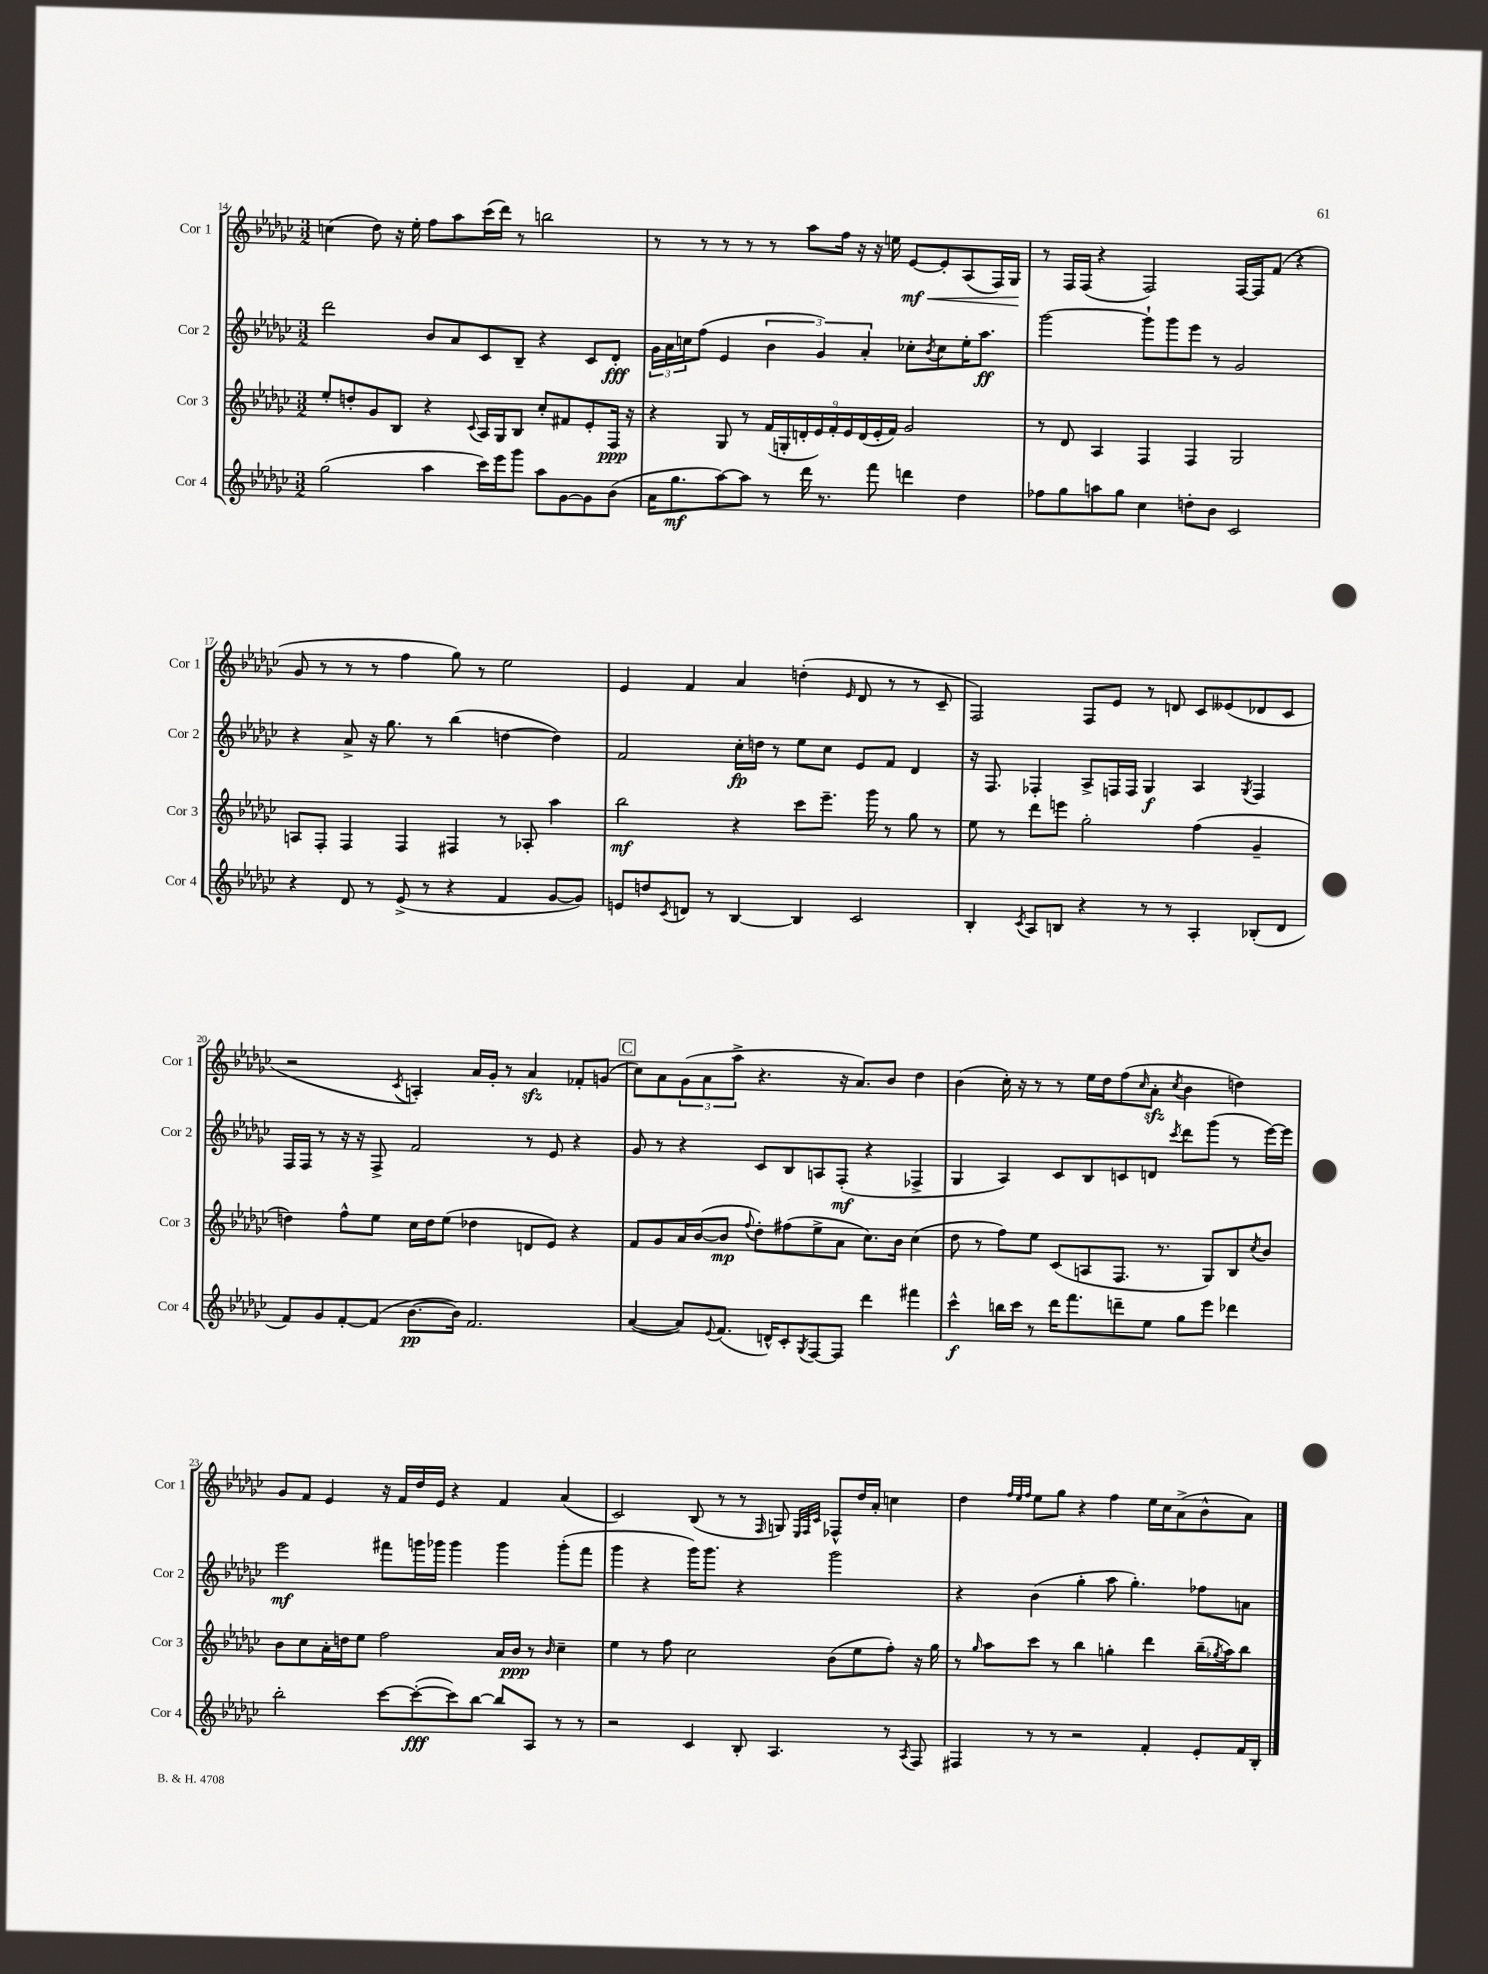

**kern	**kern	**kern	**kern
*staff4	*staff3	*staff2	*staff1
*clefG2	*clefG2	*clefG2	*clefG2
*k[b-e-a-d-g-c-]	*k[b-e-a-d-g-c-]	*k[b-e-a-d-g-c-]	*k[b-e-a-d-g-c-]
*M3/2	*M3/2	*M3/2	*M3/2
(2gg-	8ee-'	2ddd-	(4cc
.	8dd'	.	.
.	8g-	.	8dd-)
.	8B-	.	16r
.	.	.	16ee-'
4aa-	4r	8b-	8ff
.	.	8a-	8aa-
.	8qqc-	.	.
16ccc-)	16A-	8c-	(16ccc-
16eee-	16G-	.	16ddd-)
8ggg-	8B-	8B-~	8r
8aa-	8cc-'	4r	2bb
[8g-	8f#	.	.
8g-]	8e-'	8c-	.
(8b-	16F	8d-'	.
.	16r	.	.
=	=	=	=
16a-	4r	24g-	8r
.	.	24a-	.
8.gg-	.	.	.
.	.	24cc	.
.	.	(8ff	8r
[8aa-)	8G-	4e-	8r
8aa-]	8r	.	8r
8r	(18f	6b-	8r
.	18G'	.	.
.	18d'	.	.
16ddd-	.	.	8aa-
.	18e-)	6g-)	.
8.r	.	.	.
.	18f'	.	.
.	.	.	16ff
.	18e-	.	.
.	.	.	16r
.	(18d	6a-'	.
8fff	.	.	16r
.	18e-'	.	.
.	.	.	16ee
.	18f)	.	.
4ddd	2g-	8cc-'	[8e-
.	.	8qb-	.
.	.	8cc-	8e-']
4dd-	.	16ee-'	(8A-
.	.	8.aa-	.
.	.	.	16F)
.	.	.	16G-
=	=	=	=
8ff-	8r	[2ggg-	8r
8gg-	8d-	.	16F
.	.	.	(16F
8aa	4A-	.	4r
8gg-	.	.	.
4cc-	4F	8ggg-`]	2F)
.	.	8ggg-	.
8dd'	4F	8eee-	.
8b-	.	8r	.
2c-	2G-	2g-	[16F
.	.	.	16F]
.	.	.	(8f
.	.	.	4r
=	=	=	=
4r	8A	4r	8g-
.	8F'	.	8r
8d-	4F	8a-^	8r
8r	.	16r	8r
.	.	8.gg-	.
(8e-^	4F	.	4ff
8r	.	8r	.
4r	4F#	(4bb-	8gg-)
.	.	.	8r
4f	8r	[4dd	2ee-
.	8A-'	.	.
[8g-	4aa-	4dd])	.
8g-])	.	.	.
=	=	=	=
8e	2bb-	2f	4e-
8dd	.	.	.
8qc-	.	.	.
8d	.	.	4f
8r	.	.	.
[4B-	4r	16cc-'	4a-
.	.	16dd	.
.	.	8r	.
4B-]	8ccc-	8ee-	(4dd'
.	8.eee-~	8cc-	.
.	.	.	16qqe-
2c-	.	8e-	8d-
.	16ggg-	.	.
.	8r	8f	8r
.	8gg-	4d-	8r
.	8r	.	8c-~
=	=	=	=
4B-'	8ee-	16r	2F)
.	.	8.F	.
.	8r	.	.
8qc-	.	.	.
8A-	8ddd-	4F-'	.
8B	8eee	.	.
4r	2gg-'	8A-^	8F
.	.	16F	8e-
.	.	16F	.
8r	.	4G-	8r
8r	.	.	8d
4A-'	(4ff	4A-	8c-
.	.	.	(8e--
.	.	8qG-	.
(8B-'	4g-~	4F	8d-
8d-	.	.	8c-
=	=	=	=
8f)	4dd)	16F	2r
.	.	16F	.
8g-	.	8r	.
[8f'	8ff^^	16r	.
.	.	16r	.
(8f]	8ee-	8F^	.
.	.	.	8qc-
[8.b-	16cc-	2f	4A')
.	16dd	.	.
.	(8ee-	.	.
16b-])	.	.	.
2.f	4dd-	.	16a-
.	.	.	16g-'
.	.	.	8r
.	8d	8r	4a-
.	8e-)	8e-	.
.	4r	4r	8f-'
.	.	.	(8g
=	=	=	=
([4a-	8f	8g-	8cc-)
.	8g-	8r	8a-
8a-])	16a-	4r	(12g-
.	([16b-	.	.
.	.	.	12a-
8qqe-	.	.	.
(8.f	8b-]	.	.
.	.	.	12aa-^
.	8qqff	.	.
.	8dd-')	8c-	4.r
16d^^)	.	.	.
8c-'	(8ff#	8B-	.
8qG-	.	.	.
[8F	8ee-^	8A	.
8F]	8a-	(8F'	16r
.	.	.	8.a-)
4ddd-	8.cc-)	4r	.
.	.	.	8b-
.	16b-	.	.
4fff#	(4cc-	4F-^	4dd-
=	=	=	=
4ccc-^^	8dd-	4G-	(4b-
.	8r	.	.
16bb	8ff)	4A-)	16cc-')
16ccc-	.	.	16r
8r	8ee-	.	8r
16ddd-	(8c-	8c-	8r
8.fff	.	.	.
.	8A	8B-	16ee-
.	.	.	16dd-
8ddd~	8.F	8c	(8ff
.	.	.	16qqcc-
8ee-	.	8d	8a-'
.	8.r	.	.
.	.	8qccc-	8qcc-
8gg-	.	8ddd-	4b-
8eee-	8G-)	(8ggg-	.
4ddd-	8B-	8r	4dd)
.	8qcc-	.	.
.	8b-	[16eee-)	.
.	.	16eee-]	.
=	=	=	=
2bb-'	8b-	2eee-	8g-
.	8cc-	.	8f
.	16a-'	.	4e-
.	16dd	.	.
.	8ee-	.	.
[8ccc-	2ff	8fff#	16r
.	.	.	16f
(8ccc-'_	.	16ggg	16dd-
.	.	16ggg-	16e-
8ccc-])	.	4ggg-	4r
[8bb-	.	.	.
8bb-]	16a-	4ggg-	4f
.	16b-	.	.
8A-	8r	.	.
.	16qqb-	.	.
8r	4cc-~	(8ggg-'	(4a-
8r	.	8fff#	.
=	=	=	=
2r	4ee-	4ggg-	2c-)
.	8r	4r	.
.	8ff	.	.
4c-	2cc-	16ggg-)	(8B-
.	.	8.ggg-	.
.	.	.	8r
8B-'	.	4r	8r
.	.	.	16qqF
4.A-	.	.	8G)
.	.	.	32qqE-
.	.	.	32qqF
.	.	.	32qqc-
.	(8b-	2ggg-	8F-^^
.	8ee-	.	16dd-
.	.	.	16a-'
8r	8ff')	.	4cc
8qA-	.	.	.
8F	16r	.	.
.	16gg-	.	.
=	=	=	=
4F#	8r	4r	4dd-
.	16qqgg-	.	.
.	8aa-	.	.
.	.	.	32qqff
.	.	.	32qqee-
.	.	.	32qqff
8r	8ccc-	(4b-	8ee-
8r	8r	.	8gg-
2r	4bb-	4gg-'	4r
.	4gg'	8aa-	4ff
.	.	4.gg-')	.
4f'	4ddd-	.	16ee-
.	.	.	16cc-
.	.	.	(8a-^
8e-'	(16bb-~	8ff-	8b-^^
.	8qgg-	.	.
.	16aa-)	.	.
16f	8bb-	8a	8a-)
16B-'	.	.	.
==	==	==	==
*-	*-	*-	*-
